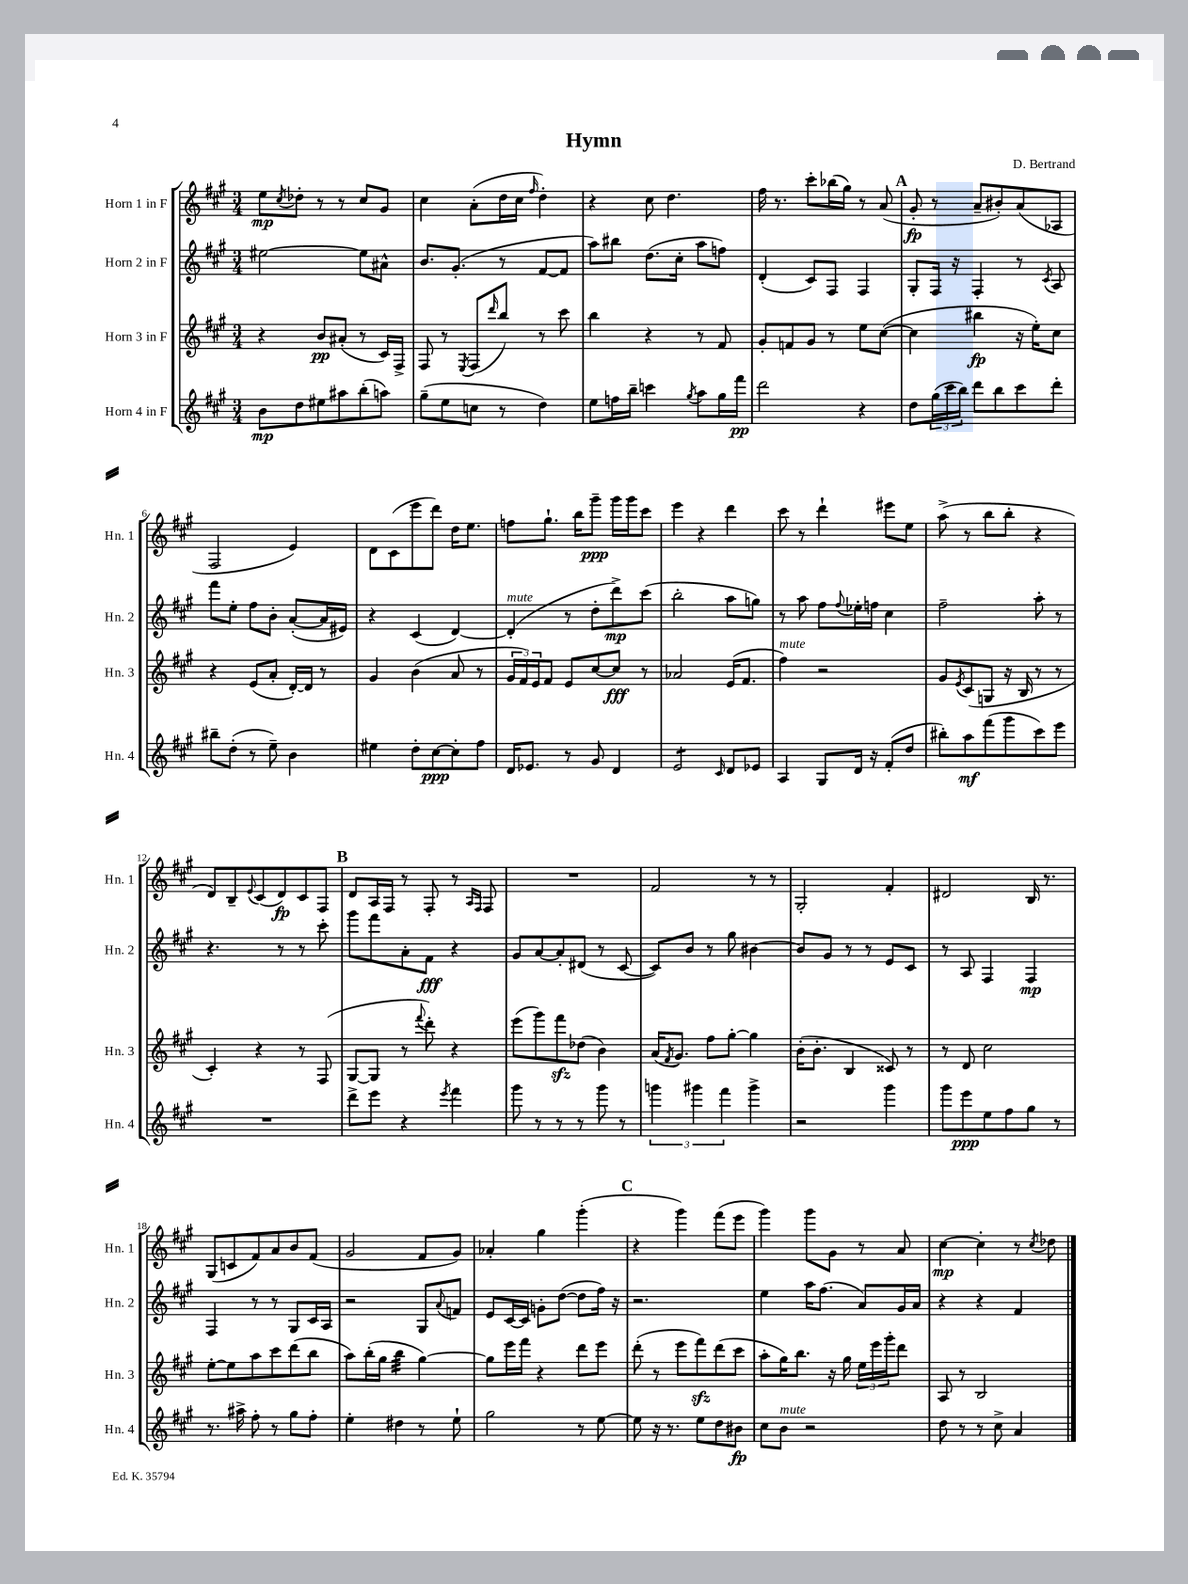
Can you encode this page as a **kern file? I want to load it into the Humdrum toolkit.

**kern	**dynam	**kern	**dynam	**kern	**dynam	**kern	**dynam
*part4	*part4	*part3	*part3	*part2	*part2	*part1	*part1
*staff4	*staff4	*staff3	*staff3	*staff2	*staff2	*staff1	*staff1
*I"Horn 4 in F	*	*I"Horn 3 in F	*	*I"Horn 2 in F	*	*I"Horn 1 in F	*
*I'Hn. 4	*	*I'Hn. 3	*	*I'Hn. 2	*	*I'Hn. 1	*
*clefG2	*	*clefG2	*	*clefG2	*	*clefG2	*
*k[f#c#g#]	*	*k[f#c#g#]	*	*k[f#c#g#]	*	*k[f#c#g#]	*
*M3/4	*	*M3/4	*	*M3/4	*	*M3/4	*
=1	=1	=1	=1	=1	=1	=1	=1
8b\L	mp	4r	.	[2ee#X\	.	8ee\L	mp
.	.	.	.	.	.	8qcc#/	.
8dd\	.	.	.	.	.	8dd-X'\J	.
8ee#X\	.	8b/L	pp	.	.	8r	.
8aa#X\	.	(8a#X'/J	.	.	.	8r	.
(8bb'\	.	8r	.	8ee#\L]	.	8cc#/L	.
8aan\J)	.	16c#/LL)	.	8a#X^^\J	.	8g#/J	.
.	.	16F#^/JJ	.	.	.	.	.
=2	=2	=2	=2	=2	=2	=2	=2
(8gg#~\L	.	8F#/	.	8.b/L	.	4cc#\	.
8ee\	.	8r	.	.	.	.	.
.	.	.	.	(8.g#'/J	.	.	.
.	.	8qE/	.	.	.	.	.
8ccn\J	.	(8F#/L	.	.	.	(8a'\L	.
.	.	16qqddd/	.	.	.	.	.
8r	.	8bb/J)	.	8r	.	16dd\L	.
.	.	.	.	.	.	16cc#\JJ	.
.	.	.	.	.	.	16qqff#/	.
4dd\)	.	8r	.	[8f#/L	.	4dd'\)	.
.	.	8ccc#\	.	8f#/J]	.	.	.
=3	=3	=3	=3	=3	=3	=3	=3
8ee\L	.	4bb\	.	8aa\L)	.	4r	.
16ffn\L	.	.	.	8bb#X\J	.	.	.
16bb~\JJ	.	.	.	.	.	.	.
4cccn\	.	4r	.	(8.dd\L	.	8cc#\	.
.	.	.	.	.	.	4.dd\	.
.	.	.	.	16cc#'\Jk	.	.	.
8qgg#/	.	.	.	.	.	.	.
8aa\L	.	8r	.	8aa\L	.	.	.
16gg#\L	.	8f#/	.	8ffn\J)	.	.	.
16fff#\JJ	pp	.	.	.	.	.	.
=4	=4	=4	=4	=4	=4	=4	=4
2ddd\	.	8g#'/L	.	(4d'/	.	16ff#\	.
.	.	.	.	.	.	8.r	.
.	.	8fn/	.	.	.	.	.
.	.	8g#/J	.	8c#/L)	.	8ccc#'\L	.
.	.	8r	.	8F#/J	.	(16bb-X\L	.
.	.	.	.	.	.	16gg#\JJ)	.
4r	.	8ee\L	.	4F#/	.	8r	.
.	.	([8cc#\J	.	.	.	(8a/	.
!!LO:REH:place=s1:t=A
=5	=5	=5	=5	=5	=5	=5	=5
8dd\L	.	4cc#\]	.	8G#'/L	.	8g#'/	fp
(24gg#\L	.	.	.	16F#/Jk	.	8r	.
24ccc#\	.	.	.	.	.	.	.
.	.	.	.	16r	.	.	.
24bb\JJ)	.	.	.	.	.	.	.
8ddd\L	.	4bb#X\	fp	4F#'/	.	8a~/L	.
8bb\	.	.	.	.	.	8b#X'/)	.
8ccc#\	.	16r	.	8r	.	(8a/	.
.	.	16ee'\KL)	.	.	.	.	.
.	.	.	.	8qc#/	.	.	.
8ddd'\J	.	8cc#\J	.	8A/	.	8A-X/J	.
!!LO:LB:g=z
=6	=6	=6	=6	=6	=6	=6	=6
8bb#X~\L	.	4r	.	8fff#\L	.	2F#/	.
(8dd'\J	.	.	.	8ee'\J	.	.	.
8r	.	(8e/L	.	8ff#\L	.	.	.
8ee~\)	.	8a'/J	.	8b'\J	.	.	.
4b\	.	[16d'/LL)	.	([8a'/L	.	4e/)	.
.	.	16d/JJ]	.	.	.	.	.
.	.	8r	.	16a/L]	.	.	.
.	.	.	.	16e#X/JJ)	.	.	.
=7	=7	=7	=7	=7	=7	=7	=7
4ee#X\	.	4g#/	.	4r	.	8d\L	.
.	.	.	.	.	.	(8c#\	.
8dd'\L	.	(4b\	.	(4c#/	.	8eee\	.
[8cc#\	ppp	.	.	.	.	8ddd\J)	.
8cc#'\]	.	8a/	.	[4d/)	.	16dd\KL	.
.	.	.	.	.	.	8.ee\J	.
8ff#\J	.	8r	.	.	.	.	.
=8	=8	=8	=8	=8	=8	=8	=8
!	!	!	!	!LO:TX:a:i:t=mute	!	!	!
16d/KL	.	24g#/LL	.	(4d'/]	.	8ffn\L	.
.	.	24f#/)	.	.	.	.	.
8.e-X/J	.	.	.	.	.	.	.
.	.	24e/J	.	.	.	.	.
.	.	8f#/J	.	.	.	8.gg#`\J	.
8r	.	8e/L	.	8r	.	.	.
.	.	.	.	.	.	16bb\KL	.
8g#/	.	[8cc#/	.	8dd'\L	.	8ggg#~\J	ppp
4d/	.	8cc#/J]	fff	8ddd^\)	mp	16ggg#\LL	.
.	.	.	.	.	.	16ggg#\J	.
.	.	8r	.	(8ccc#\J	.	8ccc#\J	.
=9	=9	=9	=9	=9	=9	=9	=9
*tremolo	*	*	*	*	*	*	*
8e/L	.	2a-X/	.	2bb'\	.	4eee\	.
8e/	.	.	.	.	.	.	.
8e/	.	.	.	.	.	4r	.
8e/J	.	.	.	.	.	.	.
*Xtremolo	*	*	*	*	*	*	*
16qqc#/	.	.	.	.	.	.	.
8d/L	.	(16e/KL	.	8aa\L	.	4ddd\	.
.	.	8.f#/J	.	.	.	.	.
8e-X/J	.	.	.	8ggn\J)	.	.	.
=10	=10	=10	=10	=10	=10	=10	=10
!	!	!LO:TX:a:i:t=mute	!	!	!	!	!
4A/	.	4ff#\)	.	8r	.	8ccc#\	.
.	.	.	.	8aa\	.	8r	.
8G#/L	.	2r	.	8ff#\L	.	4ddd`\	.
.	.	.	.	8qqff#/	.	.	.
16d/Jk	.	.	.	16ee-X'\L	.	.	.
16r	.	.	.	16ffn\JJ	.	.	.
(8f#'/L	.	.	.	4cc#\	.	8eee#X\L	.
8dd/J	.	.	.	.	.	8ee\J	.
=11	=11	=11	=11	=11	=11	=11	=11
8bb#X'\L)	.	8g#/L	.	2ff#~\	.	(8aa^\	.
.	.	8qe/	.	.	.	.	.
8aa\	mf	(8c#/	.	.	.	8r	.
(8fff#\	.	8Gn/J	.	.	.	8bb\L	.
8ggg#\	.	16r	.	.	.	8bb'\J	.
.	.	16B/	.	.	.	.	.
8ccc#\)	.	8r	.	8aa'\	.	4r	.
8eee\J	.	8r	.	8r	.	.	.
!!LO:LB:g=z
=12	=12	=12	=12	=12	=12	=12	=12
2.r	.	4c#'/)	.	4.r	.	8d/L)	.
.	.	.	.	.	.	8B~/	.
.	.	.	.	.	.	8qqe/	.
.	.	4r	.	.	.	(8c#/	.
.	.	.	.	8r	.	8d/)	fp
.	.	8r	.	8r	.	8c#/	.
.	.	(8F#/	.	8ccc#'\	.	8F#/J	.
!!LO:REH:place=s1:t=B
=13	=13	=13	=13	=13	=13	=13	=13
8ddd^\L	.	[8G#/L	.	8ggg#\L	.	8d/L	.
8eee\J	.	8G#/J]	.	8fff#\	.	16A/L	.
.	.	.	.	.	.	16F#/JJ	.
4r	.	8r	.	8a'\	.	8r	.
.	.	8qqfff#/	.	.	.	.	.
.	.	8ddd'\)	.	8f#\J	fff	8F#'/	.
8qeee/	.	.	.	.	.	.	.
4fff#\	.	4r	.	4r	.	8r	.
.	.	.	.	.	.	16qqA/LL	.
.	.	.	.	.	.	16qqF#/JJ	.
.	.	.	.	.	.	8F#/	.
=14	=14	=14	=14	=14	=14	=14	=14
8ggg#\	.	(8eee\L	.	8g#/L	.	2.r	.
8r	.	8ggg#\)	.	[8a/	.	.	.
8r	.	8fff#zz\	.	8a'/]	.	.	.
8r	.	(8dd-X\J	.	(8d#X/J	.	.	.
8ggg#\	.	4b\)	.	8r	.	.	.
8r	.	.	.	[8c#/	.	.	.
=15	=15	=15	=15	=15	=15	=15	=15
6gggn\	.	(16a/KL	.	8c#/L])	.	2f#/	.
.	.	8qf#/	.	.	.	.	.
.	.	8.g#/J)	.	.	.	.	.
.	.	.	.	8b/J	.	.	.
6ggg#X\	.	.	.	.	.	.	.
.	.	8ff#\L	.	8r	.	.	.
6fff#\	.	.	.	.	.	.	.
.	.	[8gg#'\J	.	8gg#\	.	.	.
4ggg#^\	.	4gg#\]	.	[4b#X\	.	8r	.
.	.	.	.	.	.	8r	.
=16	=16	=16	=16	=16	=16	=16	=16
2r	.	(16b'\KL	.	8b#/L]	.	2G#'/	.
.	.	8.b'\J	.	.	.	.	.
.	.	.	.	8g#/J	.	.	.
.	.	4B/	.	8r	.	.	.
.	.	.	.	8r	.	.	.
4ggg#\	.	8c##X/)	.	8e/L	.	4f#'/	.
.	.	8r	.	8c#/J	.	.	.
=17	=17	=17	=17	=17	=17	=17	=17
8ggg#\L	.	8r	.	8r	.	2d#X/	.
8eee\	ppp	8d/	.	8A/	.	.	.
8ee\	.	2cc#\	.	4F#/	.	.	.
8ff#\	.	.	.	.	.	.	.
8gg#\J	.	.	.	4F#/	mp	16B/	.
.	.	.	.	.	.	8.r	.
8r	.	.	.	.	.	.	.
!!LO:LB:g=z
=18	=18	=18	=18	=18	=18	=18	=18
8.r	.	[8ee'\L	.	4F#/	.	(8G#/L	.
.	.	8ee\]	.	.	.	8cn/	.
16aa#X^\	.	.	.	.	.	.	.
8ff#'\	.	8aa\	.	8r	.	8f#/)	.
8r	.	8ccc#\	.	8r	.	8a/	.
8gg#\L	.	(8ddd\	.	8G#/L	.	8b/	.
8ff#'\J	.	8bb\J	.	16c#/L	.	(8f#/J	.
.	.	.	.	16A/JJ	.	.	.
=19	=19	=19	=19	=19	=19	=19	=19
4ee'\	.	8aa\L)	.	2r	.	2g#/	.
.	.	(16bb'\L	.	.	.	.	.
.	.	16gg#\JJ	.	.	.	.	.
*	*	*tremolo	*	*	*	*	*
4dd#X\	.	32bb\LLL	.	.	.	.	.
.	.	32bb\	.	.	.	.	.
.	.	32bb\	.	.	.	.	.
.	.	32bb\	.	.	.	.	.
.	.	32bb\	.	.	.	.	.
.	.	32bb\	.	.	.	.	.
.	.	32bb\	.	.	.	.	.
.	.	32bb\JJJ	.	.	.	.	.
*	*	*Xtremolo	*	*	*	*	*
8r	.	[4gg#\)	.	8G#/L	.	8f#/L	.
.	.	.	.	8qqa/	.	.	.
8ee`\	.	.	.	8fn/J	.	8g#/J)	.
=20	=20	=20	=20	=20	=20	=20	=20
2gg#\	.	8gg#\L]	.	8e/L	.	4a-X'/	.
.	.	16eee\L	.	[16c#/L	.	.	.
.	.	16fff#\JJ	.	16c#/JJ]	.	.	.
.	.	4r	.	8gn'\L	.	4gg#\	.
.	.	.	.	([8dd\J	.	.	.
8r	.	8ddd\L	.	8dd\L]	.	(4ggg#'\	.
[8ee\	.	8eee\J	.	16ff#\Jk)	.	.	.
.	.	.	.	16r	.	.	.
!!LO:REH:place=s1:t=C
=21	=21	=21	=21	=21	=21	=21	=21
8ee\]	.	(8ddd'\	.	2.r	.	4r	.
16r	.	8r	.	.	.	.	.
8.r	.	.	.	.	.	.	.
.	.	8eee\L	.	.	.	4ggg#\)	.
8ee\L	.	8fff#zz\)	.	.	.	.	.
8dd\	.	(8ddd\	.	.	.	(8fff#\L	.
8b#X\J	fp	8ccc#\J	.	.	.	8eee\J	.
=22	=22	=22	=22	=22	=22	=22	=22
8cc#\L	.	8aa'\L	.	4ee\	.	4ggg#\)	.
!LO:TX:a:i:t=mute	!	!	!	!	!	!	!
8b\J	.	16gg#\K)	.	.	.	.	.
.	.	8.bb\J	.	.	.	.	.
2r	.	.	.	16aa\KL	.	8ggg#\L	.
.	.	.	.	(8.ff#\J	.	.	.
.	.	16r	.	.	.	8g#\J	.
.	.	16gg#\	.	.	.	.	.
.	.	24ee\LL	.	8a/L)	.	8r	.
.	.	24eee\	.	.	.	.	.
.	.	24ggg#'\J	.	.	.	.	.
.	.	8ddd\J	.	16g#/L	.	8a/	.
.	.	.	.	16a/JJ	.	.	.
=23	=23	=23	=23	=23	=23	=23	=23
8dd\	.	8A/	.	4r	.	[4cc#\	mp
8r	.	8r	.	.	.	.	.
8r	.	2B/	.	4r	.	4cc#'\]	.
8cc#^\	.	.	.	.	.	.	.
4a/	.	.	.	4f#/	.	8r	.
.	.	.	.	.	.	8qcc#/	.
.	.	.	.	.	.	8dd-X\	.
==	==	==	==	==	==	==	==
*-	*-	*-	*-	*-	*-	*-	*-
